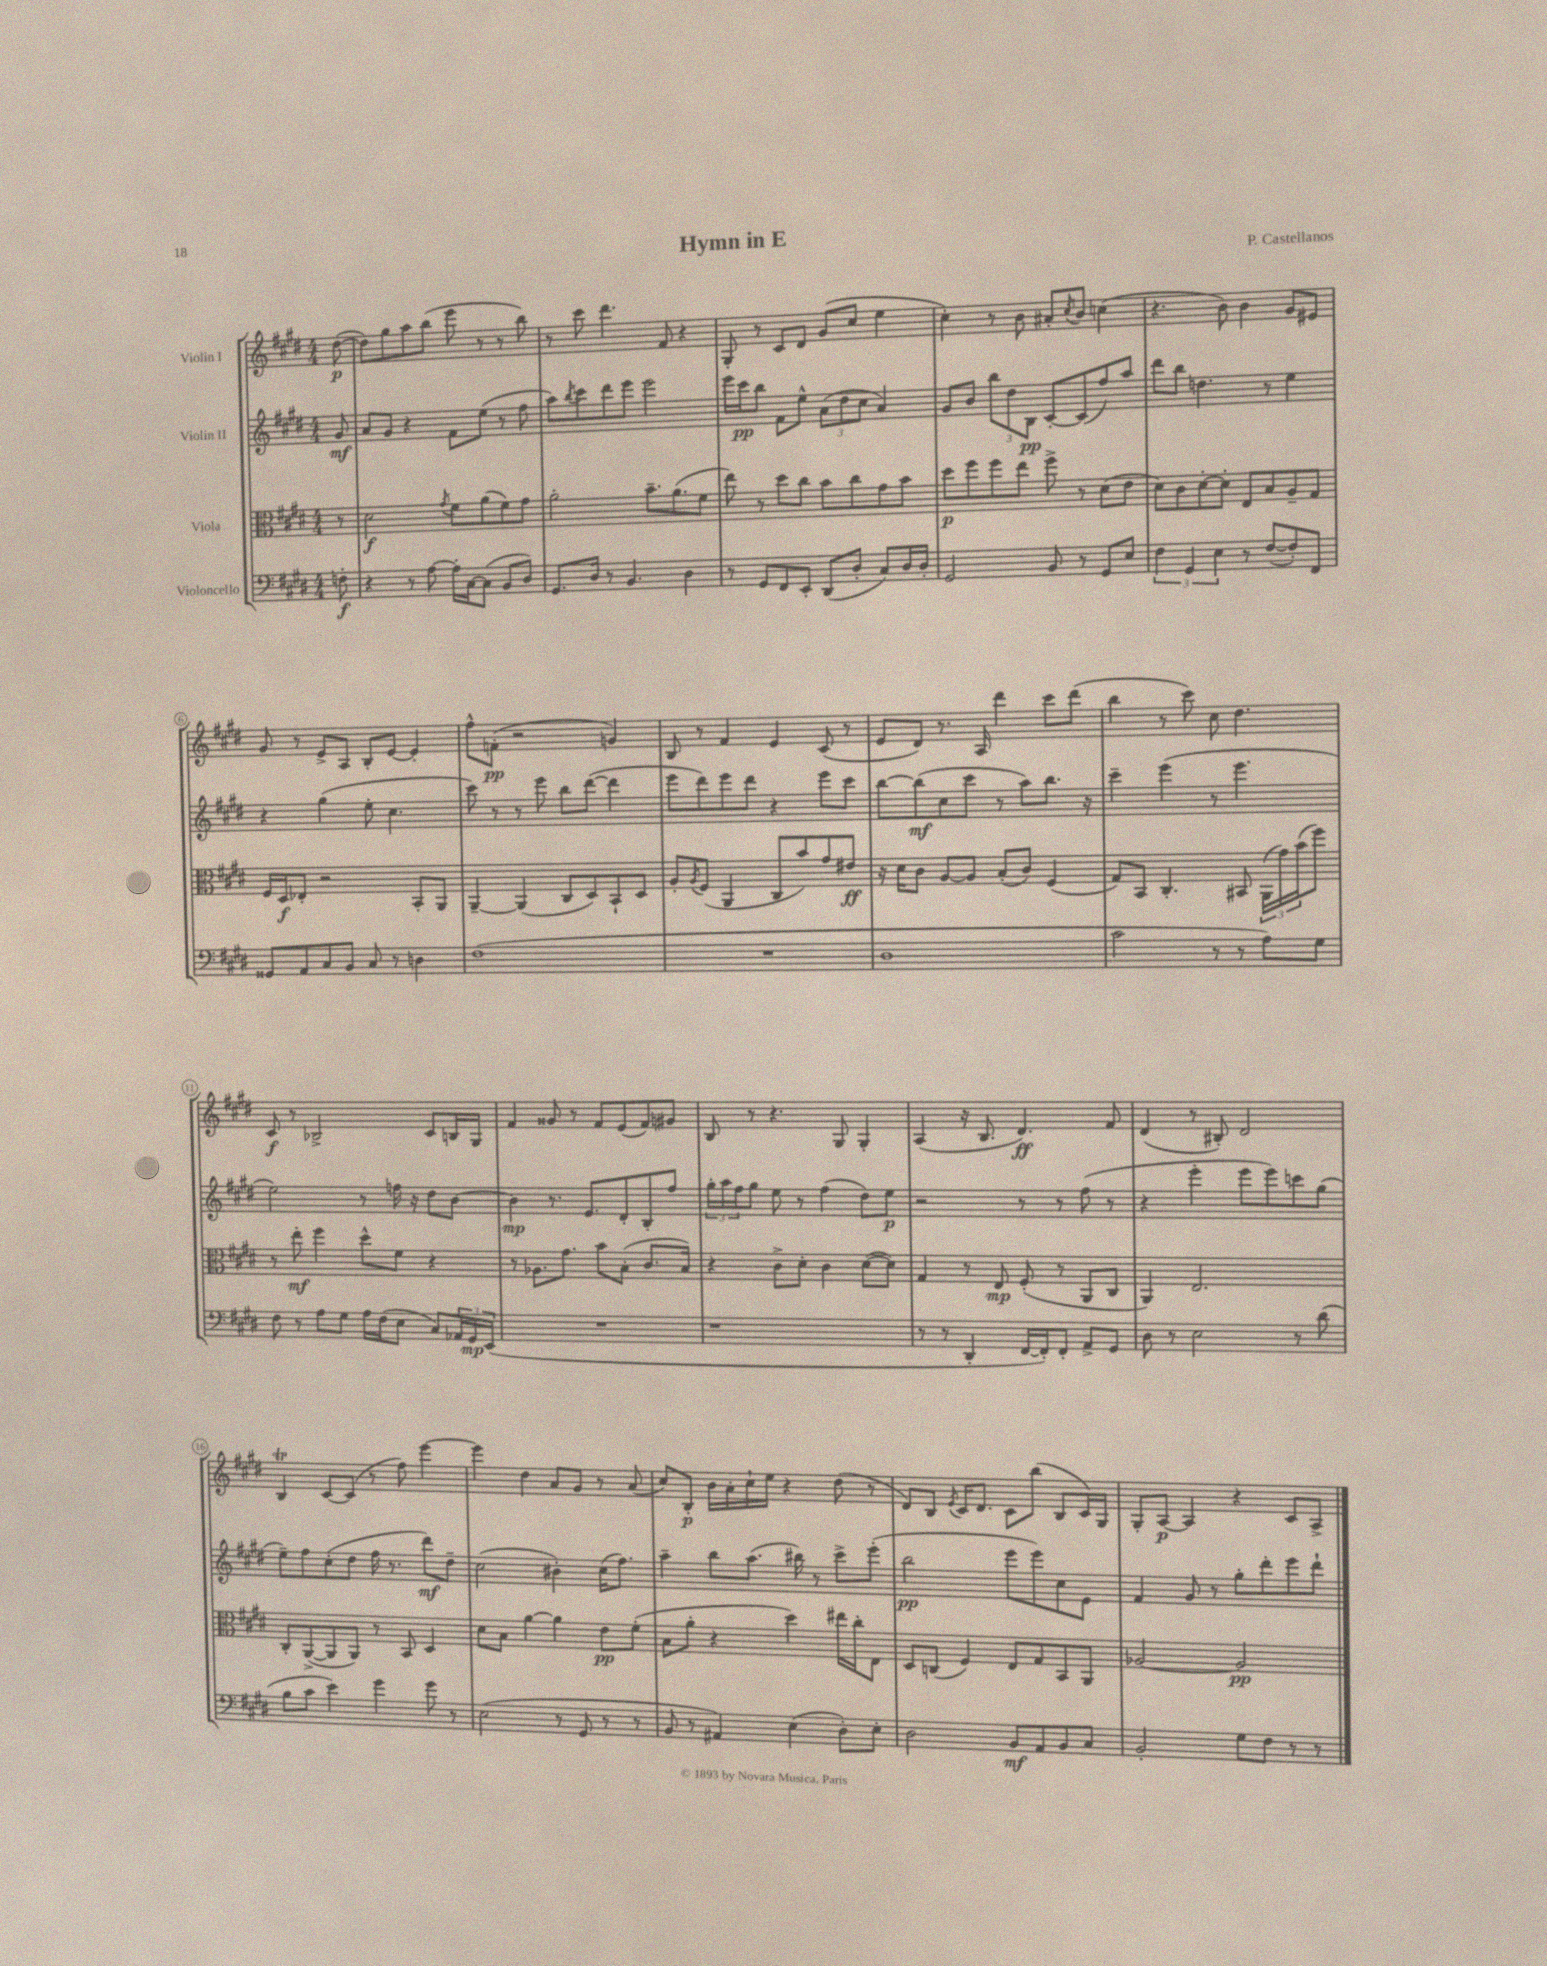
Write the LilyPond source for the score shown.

\header { title = "Hymn in E" composer = "P. Castellanos" }
<<
\new StaffGroup <<
\new Staff = "s0" \with { instrumentName = "Violin I" } {
    \clef treble \key e \major \numericTimeSignature \time 4/4 \partial 8
    dis''8~\p( |
    dis''8) gis''8 a''8 b''8( e'''8 r8 r8 b''8) |
    r8 cis'''8 dis'''4. fis'8 r4 |
    gis8-. r8 cis'8 dis'8 gis'8( cis''8 e''4 |
    cis''4-.) r8 b'8 ais'8-. \acciaccatura { cis''8 } b'8 c''4( |
    r4. b'8) b'4 gis'8 eis'8 |
    gis'8 r8 e'8-> a8 b8-. e'8~ e'4-. |
    fis''8-^ f'8-.\pp( r2 g'4) |
    b8 r8 fis'4 e'4 cis'8( r8 |
    e'8 dis'8) r8. a16 dis'''4 cis'''8 dis'''8( |
    b''4 r8 cis'''8) cis''8 dis''4. |
    cis'8\f r8 bes2-> cis'8 b16 gis16 |
    fis'4 gisis'8 r8 fis'8 e'8( fis'8) gis'8 |
    b8 r8 r4. gis8 gis4-. |
    a4( r16 b8. dis'4.\ff) fis'8 |
    dis'4( r8 bis8-.) dis'2 |
    b4\trill cis'8~ cis'8( r8 fis''8) e'''4~ |
    e'''4 dis''4 a'8 gis'8 r8 a'8( |
    cis''8) b8-.\p b'16 a'16-. cis''16-! e''16 r4 dis''8( r8 |
    dis'8) b8 \acciaccatura { e'8 } cis'16 dis'8. cis'8 b''8( b8 cis'16) gis16 |
    gis8-. a8~\p a4 r4 cis'8 a8-> \bar "|." |
}
\new Staff = "s1" \with { instrumentName = "Violin II" } {
    \clef treble \key e \major \numericTimeSignature \time 4/4 \partial 8
    gis'8\mf |
    a'8 gis'8 r4 fis'8 e''8( r8 fis''8 |
    a''8) \acciaccatura { b''8 } cis'''8 dis'''8 e'''8 e'''2 |
    e'''16 cis'''16\pp b''8 fis'8 e''8-^ \tuplet 3/2 { a'8( dis''8 cis''8 } a'4) |
    gis'8 b'8 \tuplet 3/2 { b''8 dis''8 b8\pp } cis'8~-. cis'8( fis''8) a''8 |
    dis'''8 b''8 d''4. r8 e''4 |
    r4 gis''4( e''8-. cis''4. |
    cis'''8) r8 r8 e'''8 b''8 dis'''8~( dis'''4 |
    e'''8 dis'''8) e'''8 dis'''8 r4 e'''8 cis'''8 |
    b''8~ b''8\mf( cis''8 cis'''8 r8 a''8) b''8. r16 |
    cis'''4-- e'''4( r8 e'''4. |
    e''2) r8 f''16 r16 dis''8 b'8~ |
    b'4\mp r8. e'8. dis'8-. b8-. fis''8 |
    \tuplet 3/2 { gis''16-. a''16 fis''16 } gis''8 e''8 r8 fis''4( dis''8) e''8\p |
    r2 r8 r8 fis''8( r8 |
    r4 e'''4-. e'''8 e'''8) c'''8 gis''8( |
    e''8--) fis''8 cis''8-.( dis''8 fis''16 r8. dis'''8\mf) dis''8-- |
    cis''2( bis'4-.) cis''16( fis''8.) |
    a''4-- b''8 a''8.( bis''16) r8 cis'''8-> e'''8-.( |
    b''2\pp e'''8 e'''8) cis''8 e'8 |
    fis'4 gis'8 r8 gis''8-. dis'''8-. e'''8 dis'''8-! \bar "|." |
}
\new Staff = "s2" \with { instrumentName = "Viola" } {
    \clef alto \key e \major \numericTimeSignature \time 4/4 \partial 8
    r8 |
    dis'2\f \acciaccatura { gis'8 } fis'8 a'8( fis'8) gis'8 |
    a'2-. b'8.-- a'8.( fis'8 |
    e''8) r8 dis''8 cis''8 b'8 cis''8 gis'8 b'8 |
    dis''8\p fis''8 fis''8 e''8 fis''8-> r8 dis'8( e'8 |
    dis'8) cis'8 dis'8~-. dis'8-. e8 b8 a8-- gis8 |
    fis16 dis16\f ees8-. r2 b,8-. a,8 |
    a,4~-- a,4( cis8 dis8) b,8-! dis8 |
    a8-. \acciaccatura { a8 } fis8( a,4 cis8 b'8) gis'8 eis'8\ff |
    r16 dis'16 cis'8 a8~ a8 b8-.( cis'8) fis4( |
    gis8) b,8 cis4.-. bis,8 \tuplet 3/2 { a,16( gis'16) b'16( } fis''8) |
    r8 e''8-.\mf fis''4 dis''8-^ fis'8 r4 |
    r8 aes8. gis'8. b'8 b8-.( cis'8. b16) |
    r4 cis'8-> dis'8-. cis'4 dis'8~( dis'8) |
    gis4 r8 e8\mp fis8-.( r8 a,8 cis8 |
    a,4) e2. |
    cis8-. a,8~->( a,8 a,8) r8 b,8 dis4 |
    dis'8 b8 a'4~ a'4 e'8\pp fis'8-.( |
    b8 a'8-. r4 dis''4) eis''16 cis''16-. e8 |
    dis8 c8( fis4) e8 gis8 b,8 a,8 |
    aes2~ aes2\pp \bar "|." |
}
\new Staff = "s3" \with { instrumentName = "Violoncello" } {
    \clef bass \key e \major \numericTimeSignature \time 4/4 \partial 8
    f8-.\f |
    r4 r8 a8~ a16-. cis16~ cis8( b,8 dis8) |
    gis,8. dis16 r8 b,4. dis4 |
    r8 gis,8 fis,8 e,8-. dis,8( dis8-. cis8) dis16 dis16-. |
    gis,2 b,8 r8 gis,8 e8 |
    \tuplet 3/2 { fis4 gis,4 e4 } r8 fis8~( fis8-.) fis,8 |
    gisis,8 a,8 cis8 b,8 cis8 r8 d4 |
    fis1( |
    R1 |
    dis1 |
    cis'2 r8 r8 a8) gis8 |
    fis8 r8 a8 gis8 a16 fis16( e8 cis8) \tuplet 3/2 { aes,16 gis,16\mp e,16( } |
    R1 |
    r1 |
    r8 r8 dis,4-. fis,16~ fis,16-.) fis,8-. a,8-> gis,8 |
    dis8 r8 e2 r8 dis'8( |
    b8 cis'8 e'4) gis'4 gis'8 r8 |
    e2( r8 gis,8 r8 r8 |
    b,8 r8 ais,4) e4( dis8-.) e8-. |
    dis2 b,8\mf a,8 b,8 cis8 |
    b,2-. gis8 fis8 r8 r8 \bar "|." |
}
>>
>>
\layout { \context { \Score \override BarNumber.stencil = #(make-stencil-circler 0.1 0.3 ly:text-interface::print) } }
